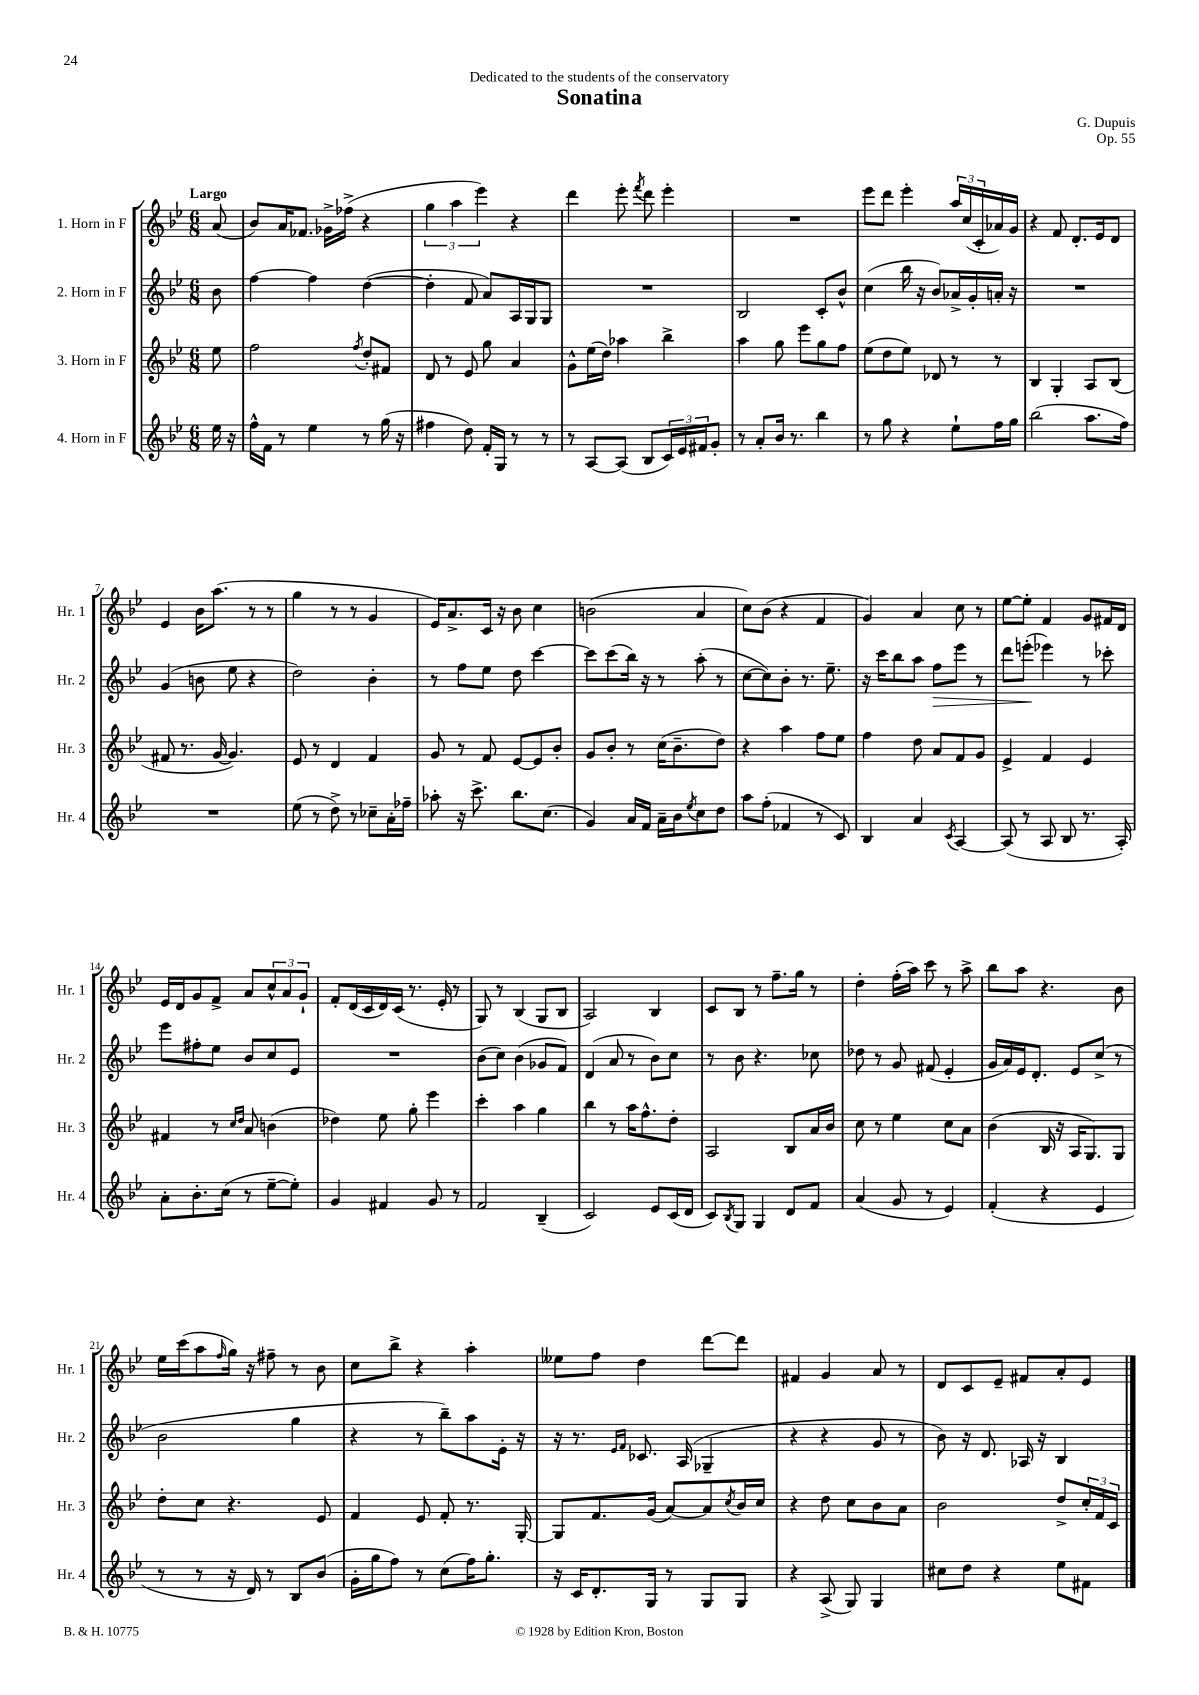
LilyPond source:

\header { title = "Sonatina" composer = "G. Dupuis" dedication = "Dedicated to the students of the conservatory" opus = "Op. 55" }
<<
\new StaffGroup <<
\new Staff = "s0" \with { instrumentName = "1. Horn in F" shortInstrumentName = "Hr. 1" } {
    \clef treble \key bes \major \numericTimeSignature \time 6/8 \partial 8 \tempo "Largo"
    a'8( |
    bes'8) a'16 fes'8. ges'16-> fes''16->( r4 |
    \tuplet 3/2 { g''4 a''4 ees'''4) } r4 |
    d'''4 ees'''8-. \acciaccatura { f'''8 } d'''8 ees'''4-. |
    R2. |
    ees'''8 d'''8 ees'''4-. \tuplet 3/2 { a''16 c''16( c'16-. } aes'16) g'16 |
    r4 f'8 d'8.-. ees'16 d'8 |
    ees'4 bes'16 a''8.( r8 r8 |
    g''4 r8 r8 g'4 |
    ees'16) a'8.-> c'16 r16 bes'8 c''4 |
    b'2( a'4 |
    c''8) bes'8( r4 f'4 |
    g'4) a'4 c''8 r8 |
    ees''8~ ees''8-. f'4 g'8 fis'16 d'16 |
    ees'16 d'16 g'8 f'8-> a'8 \tuplet 3/2 { c''8-^ a'8 g'8-! } |
    f'8-. d'16( c'16 d'16) c'16( r8. ees'16-. r8 |
    g8) r8 bes4( g8 bes8 |
    a2) bes4 |
    c'8 bes8 r8 f''8.-- g''16 r8 |
    d''4-. f''16-.( a''16) c'''8 r8 a''8-> |
    bes''8 a''8 r4. bes'8 |
    ees''16 c'''16( a''8 \grace { f''16 } g''16) r16 fis''8-- r8 bes'8 |
    c''8 bes''8-> r4 a''4-. |
    eeses''8 f''8 d''4 d'''8~ d'''8 |
    fis'4 g'4 a'8 r8 |
    d'8 c'8 ees'8-- fis'8 a'8-. ees'8 \bar "|." |
}
\new Staff = "s1" \with { instrumentName = "2. Horn in F" shortInstrumentName = "Hr. 2" } {
    \clef treble \key bes \major \numericTimeSignature \time 6/8 \partial 8
    bes'8 |
    f''4~ f''4 d''4~( |
    d''4-. f'8 a'8) a16 g16 g8 |
    R2. |
    bes2 c'8-. bes'8-^ |
    c''4( bes''16 r16 bes'8) aes'16-> g'16-. a'16-. r16 |
    R2. |
    g'4( b'8 ees''8 r4 |
    d''2) bes'4-. |
    r8 f''8 ees''8 d''8 c'''4~ |
    c'''8 c'''8( bes''16) r16 r8 a''8-.( r8 |
    c''8~ c''8) bes'8-. r8. ees''8.-- |
    r16 c'''16 bes''8 a''8 f''8\> ees'''8 r8 |
    d'''8 e'''8-.\!( ees'''4) r8 ces'''8-. |
    ees'''8 fis''8-. ees''8 bes'8 c''8 ees'8 |
    R2. |
    bes'8( c''8) bes'4( ges'8 f'8) |
    d'4( a'8 r8 bes'8) c''8 |
    r8 bes'8 r4. ces''8 |
    des''8 r8 g'8 fis'8( ees'4-. |
    g'16 a'16) ees'16 d'8.-. ees'8 c''8->( r8 |
    bes'2 g''4 |
    r4 r8 bes''8--) a''8 ees'16-. r16 |
    r16 r8. \grace { ees'16 f'16 } ces'8. a16( ges4-- |
    r4 r4 g'8 r8 |
    bes'8) r16 d'8. aes16 r16 bes4 \bar "|." |
}
\new Staff = "s2" \with { instrumentName = "3. Horn in F" shortInstrumentName = "Hr. 3" } {
    \clef treble \key bes \major \numericTimeSignature \time 6/8 \partial 8
    ees''8 |
    f''2 \acciaccatura { f''8 } d''8-. fis'8 |
    d'8 r8 ees'8 g''8 a'4 |
    g'8-^ ees''16( d''16) aes''4 bes''4-> |
    a''4 g''8 ees'''8 g''8 f''8 |
    ees''8( d''8 ees''8) des'8 r8 r8 |
    bes4 g4-. a8 bes8( |
    fis'8 r8. g'16~ g'4.) |
    ees'8 r8 d'4 f'4 |
    g'8 r8 f'8 ees'8~ ees'8 bes'8-. |
    g'8 bes'8-. r8 c''16( bes'8.-- d''8) |
    r4 a''4 f''8 ees''8 |
    f''4 d''8 a'8 f'8 g'8 |
    ees'4-> f'4 ees'4 |
    fis'4 r8 \grace { c''16 d''16 } a'8 b'4( |
    des''4) ees''8 g''8-. ees'''4 |
    c'''4-. a''4 g''4 |
    bes''4 r8 a''16 f''8.-^ d''8-. |
    a2 bes8 a'16 bes'16 |
    c''8 r8 ees''4 c''8 a'8 |
    bes'4( bes16 r16 a16 g8.) g8 |
    d''8-. c''8 r4. ees'8 |
    f'4 ees'8 f'8-. r8. g16~-. |
    g8 f'8. g'16( a'8~) a'8 \acciaccatura { c''8 } bes'16 c''16 |
    r4 d''8 c''8 bes'8 a'8 |
    bes'2 d''8-> \tuplet 3/2 { c''16-. f'16 c'16 } \bar "|." |
}
\new Staff = "s3" \with { instrumentName = "4. Horn in F" shortInstrumentName = "Hr. 4" } {
    \clef treble \key bes \major \numericTimeSignature \time 6/8 \partial 8
    ees''16 r16 |
    f''16-^ f'16 r8 ees''4 r8 g''16( r16 |
    fis''4 d''8) f'16-. g16 r8 r8 |
    r8 a8~ a8( bes8 \tuplet 3/2 { c'16) ees'16 fis'16 } g'8-. |
    r8 a'8-. bes'16 r8. bes''4 |
    r8 g''8 r4 ees''8-! f''16 g''16 |
    bes''2( a''8. f''16) |
    R2. |
    ees''8( r8 d''8->) r8 ces''8-- a'16-. fes''16-- |
    aes''8-. r16 c'''8.-> bes''8. c''8.( |
    g'4) a'16 f'16 a'16-- bes'16 \acciaccatura { ees''8 } c''8 d''8 |
    a''8 f''8-.( fes'4 r8 c'8) |
    bes4 a'4 \acciaccatura { c'8 } a4~ |
    a8( r8 a8 bes8 r8. a16-.) |
    a'8-. bes'8.-. c''16( r8 ees''8~-- ees''8-.) |
    g'4 fis'4 g'8 r8 |
    f'2 bes4--( |
    c'2) ees'8 c'16( d'16 |
    c'8) \acciaccatura { bes8 } g8 g4 d'8 f'8 |
    a'4( g'8 r8 ees'4) |
    f'4-.( r4 ees'4 |
    r8 r8 r16 d'16) r8 bes8 bes'8( |
    g'16-. g''16 f''8) r8 c''8( f''16) g''8.-. |
    r16 c'16 d'8.-. g16 r8 g8 g8 |
    r4 a8->( g8) g4 |
    cis''8 d''8 r4 ees''8 fis'8 \bar "|." |
}
>>
>>
